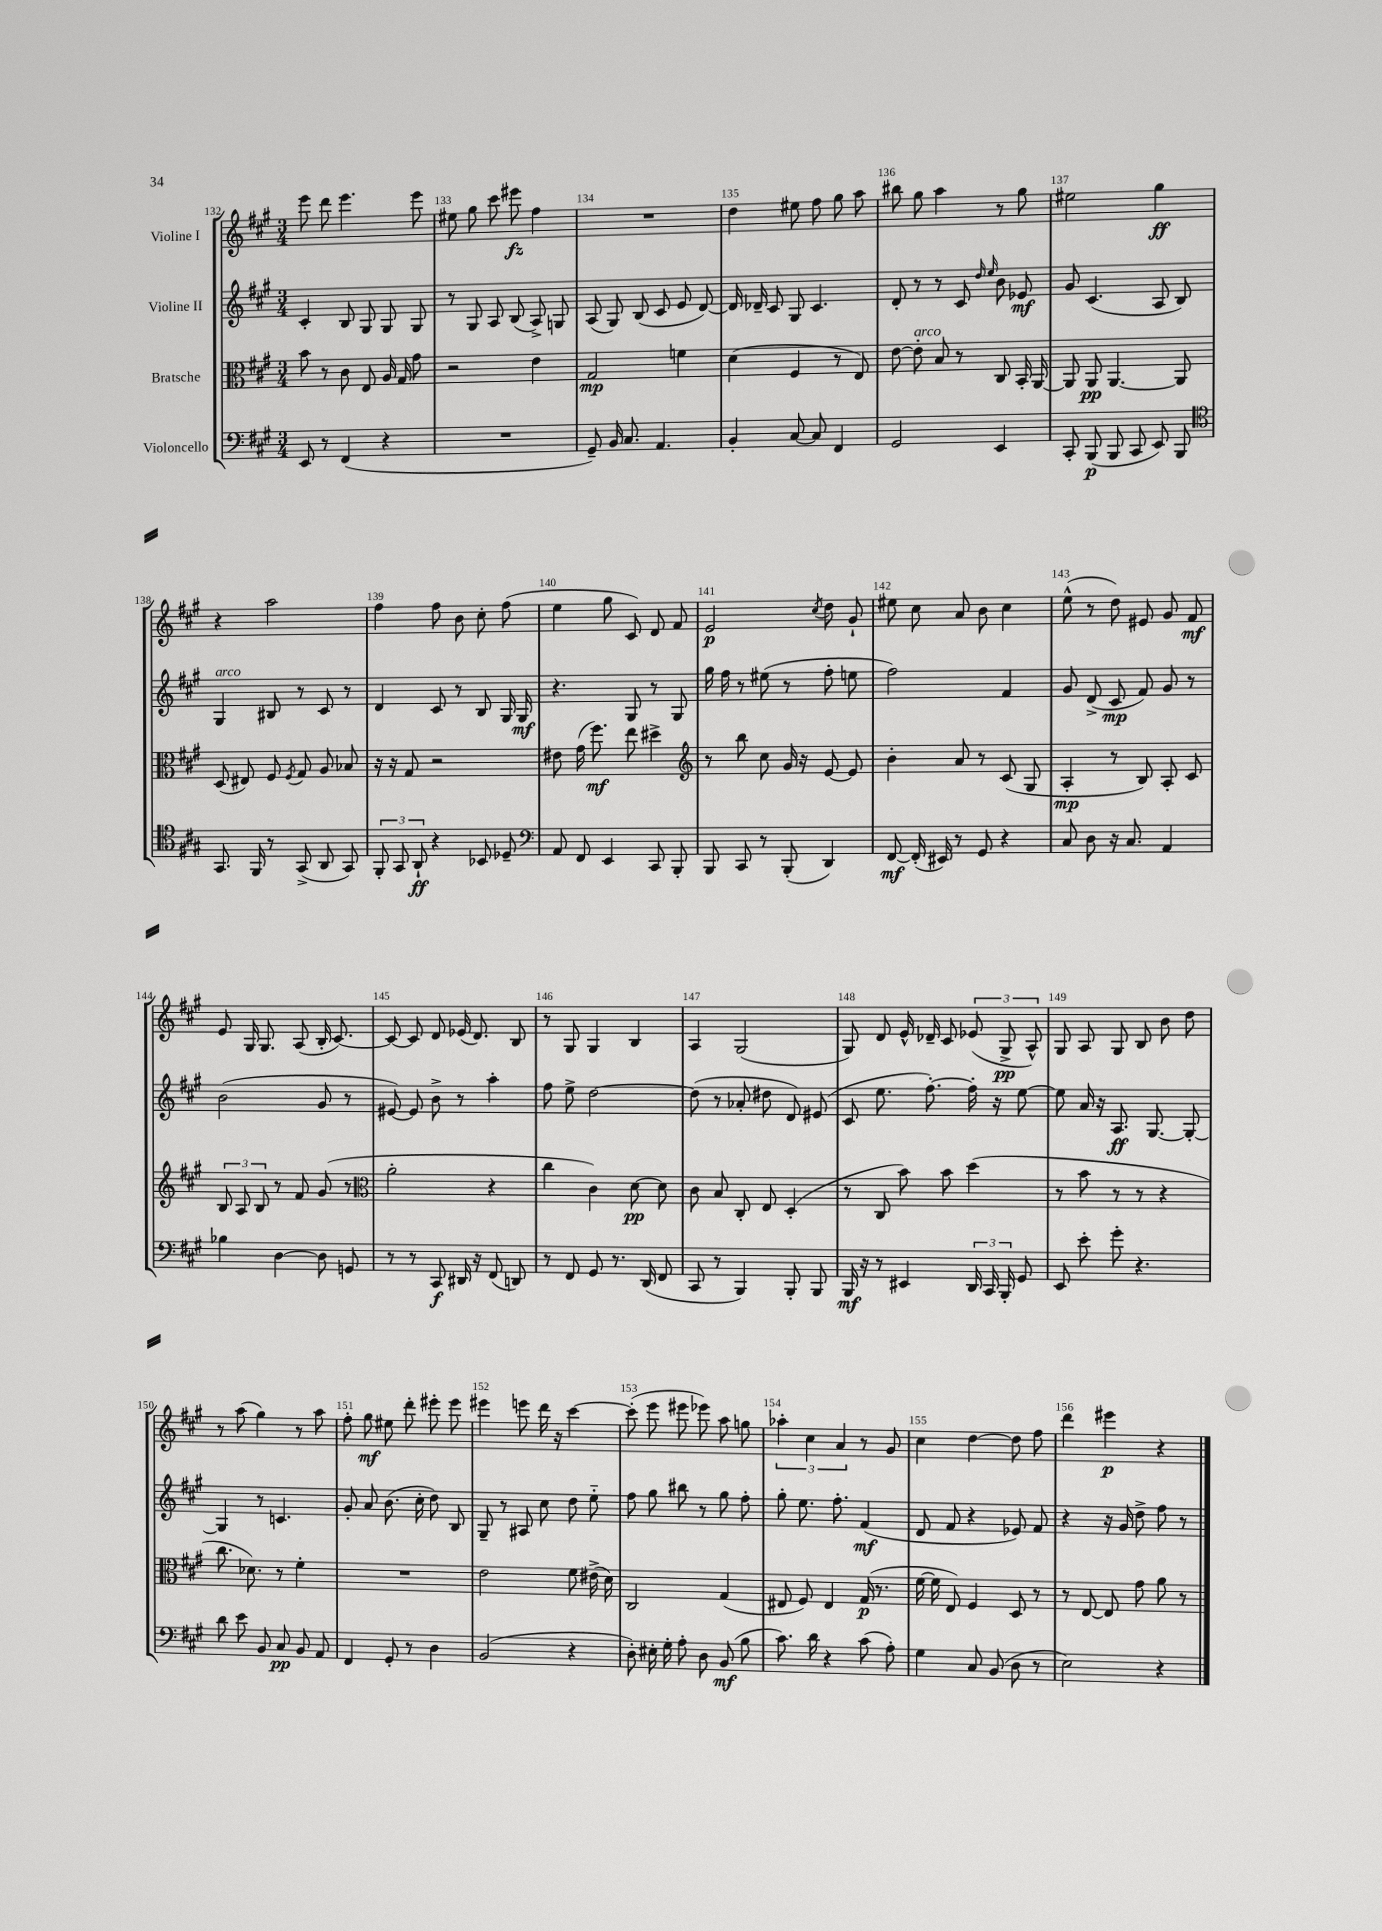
<<
\new StaffGroup <<
\new Staff = "s0" \with { instrumentName = "Violine I" } {
    \clef treble \key a \major \numericTimeSignature \time 3/4
    \autoBeamOff e'''8 d'''8 e'''4. e'''8 |
    eis''8 gis''8 cis'''8 eis'''8\fz fis''4 |
    R2. |
    d''4 eis''8 fis''8 gis''8 a''8 |
    bis''8 gis''8 a''4 r8 gis''8 |
    eis''2 gis''4\ff |
    r4 a''2 |
    fis''4 fis''8 b'8 cis''8-. fis''8( |
    e''4 gis''8 cis'8) d'8 fis'8 |
    e'2\p \acciaccatura { cis''8 } d''8 gis'8-! |
    eis''8 cis''8 a'8 b'8 cis''4 |
    e''8-^( r8 d''8) eis'8 gis'8 fis'8\mf |
    e'8 gis16 gis8. a8( b16-. cis'8.~) |
    cis'8~ cis'8 d'8 ees'16( d'8.) b8 |
    r8 gis8 gis4 b4 |
    a4 gis2( |
    gis8) d'8 e'16-^ des'16-- cis'8 \tuplet 3/2 { ees'8( gis8->\pp a8-^) } |
    gis8 a8 gis8 b8 b'8 d''8 |
    r8 a''8( gis''4) r8 a''8 |
    fis''8-. gis''8\mf eis''8 d'''8-. eis'''8-. eis'''8 |
    eis'''4 e'''8 d'''16 r16 cis'''4~ |
    cis'''8-.( e'''8 eis'''8 ees'''8) a''8 g''8 |
    \tuplet 3/2 { aes''4-. cis''4 a'4 } r8 gis'8 |
    cis''4 d''4~ d''8 fis''8 |
    d'''4 eis'''4\p r4 \bar "|." |
}
\new Staff = "s1" \with { instrumentName = "Violine II" } {
    \clef treble \key a \major \numericTimeSignature \time 3/4
    \autoBeamOff cis'4-. b8 gis8 gis8 gis8 |
    r8 gis8 a8 b8( a8->) g8 |
    a8( gis8) b8( cis'8 e'8 d'8~) |
    d'16 des'16-- cis'8 gis8 cis'4. |
    d'8-. r8 r8 cis'8 \grace { d''16 e''16 } b'8 ees'8\mf |
    gis'8 cis'4.( a8 b8) |
    gis4^\markup { \italic "arco" } bis8 r8 cis'8 r8 |
    d'4 cis'8 r8 b8 gis16 gis16\mf |
    r4. gis8 r8 gis8 |
    gis''16 fis''16 r8 eis''8( r8 fis''8-. e''8 |
    fis''2) fis'4 |
    gis'8 d'8->( cis'8\mp fis'8) gis'8 r8 |
    b'2( gis'8 r8 |
    eis'8~) eis'8 b'8-> r8 a''4-. |
    fis''8 e''8-> d''2~ |
    d''8( r8 aes'8-. dis''8 d'8) eis'8( |
    cis'8 e''8. fis''8.~-.) fis''16-. r16 e''8~ |
    e''8 a'16 r16 a8.\ff gis8.~ gis8~-. |
    gis4 r8 c'4. |
    gis'8-. a'8 b'8.( cis''16-. d''8) b8 |
    gis8-- r8 ais8 cis''8 d''8 e''8-_ |
    fis''8 gis''8 bis''8 r8 gis''8 fis''8-. |
    gis''8-. e''8. fis''8.-. fis'4\mf( |
    d'8 fis'8 r4 ees'8) fis'8 |
    r4 r16 gis'16 d''8-> fis''8 r8 \bar "|." |
}
\new Staff = "s2" \with { instrumentName = "Bratsche" } {
    \clef alto \key a \major \numericTimeSignature \time 3/4
    \autoBeamOff b'8 r8 cis'8 e8 a16 gis16 gis'8 |
    r2 e'4 |
    gis2\mp f'4 |
    d'4( fis4 r8 e8) |
    e'8~ e'8-.^\markup { \italic "arco" } b8 r8 cis8 b,16-. a,16~ |
    a,8 a,8\pp a,4.~ a,8 |
    d8( eis8) fis8 \acciaccatura { fis8 } gis8 a8 bes8 |
    r16 r16 gis8 r2 |
    eis'8 gis'16( fis''8.\mf) e''8 dis''4-> |
    \clef treble r8 b''8 cis''8 gis'16 r16 e'8~ e'8 |
    b'4-. a'8 r8 cis'8( gis8 |
    a4-.\mp r8 b8) a8-. cis'8 |
    \tuplet 3/2 { b8 a8 b8 } r8 fis'8 gis'8( r8 |
    \clef alto a'2-. r4 |
    cis''4 cis'4) d'8~\pp d'8 |
    cis'8 b8 cis8-. e8 d4-.( |
    r8 cis8 b'8) b'8 d''4( |
    r8 b'8 r8 r8 r4 |
    cis''8. des'8.) r8 fis'4-. |
    R2. |
    e'2 fis'8 eis'16->( d'16) |
    cis2 gis4( |
    eis8 fis8) eis4 gis16\p( r8. |
    fis'16~ fis'16 e8) fis4 d8 r8 |
    r8 e8~ e8 gis'8 a'8 r8 \bar "|." |
}
\new Staff = "s3" \with { instrumentName = "Violoncello" } {
    \clef bass \key a \major \numericTimeSignature \time 3/4
    \autoBeamOff e,8 r8 fis,4( r4 |
    R2. |
    gis,8--) b,16 cis8. a,4. |
    b,4-. cis8~ cis8 fis,4 |
    gis,2 e,4 |
    cis,8-. b,,8\p( b,,8 cis,8 e,8) b,,8 |
    \clef tenor gis,8. fis,16 r8 gis,8->( a,8 gis,8) |
    \tuplet 3/2 { fis,8-. gis,8 a,8-!\ff } r4 bes,8 des8-- |
    \clef bass a,8 fis,8 e,4 cis,8 b,,8-. |
    b,,8 cis,8 r8 b,,8-.( d,4) |
    fis,8~\mf fis,16-.( eis,16) r8 gis,8 r4 |
    cis8 d8 r16 cis8. a,4 |
    bes4 d4~ d8 g,8 |
    r8 r8 cis,8\f dis,16 r16 fis,8( d,8) |
    r8 fis,8 gis,8 r8. d,16( fis,8 |
    cis,8 r8 b,,4) b,,8-. b,,8 |
    b,,16\mf r16 r8 eis,4 \tuplet 3/2 { d,16 cis,16 b,,16-. } gis,8 |
    e,8 e'8-. gis'8-. r4. |
    d'8 e'8 b,8 cis8\pp b,8 a,8 |
    fis,4 gis,8-. r8 d4 |
    b,2( r4 |
    d8-.) eis16-. gis16-. a8-. d8 b,8\mf( b8 |
    cis'8.) d'16 r4 cis'8( a8-.) |
    gis4 cis8 b,8( d8 r8 |
    e2) r4 \bar "|." |
}
>>
>>
\layout { \context { \Score currentBarNumber = #132 \override BarNumber.break-visibility = ##(#f #t #t) barNumberVisibility = #all-bar-numbers-visible } }
